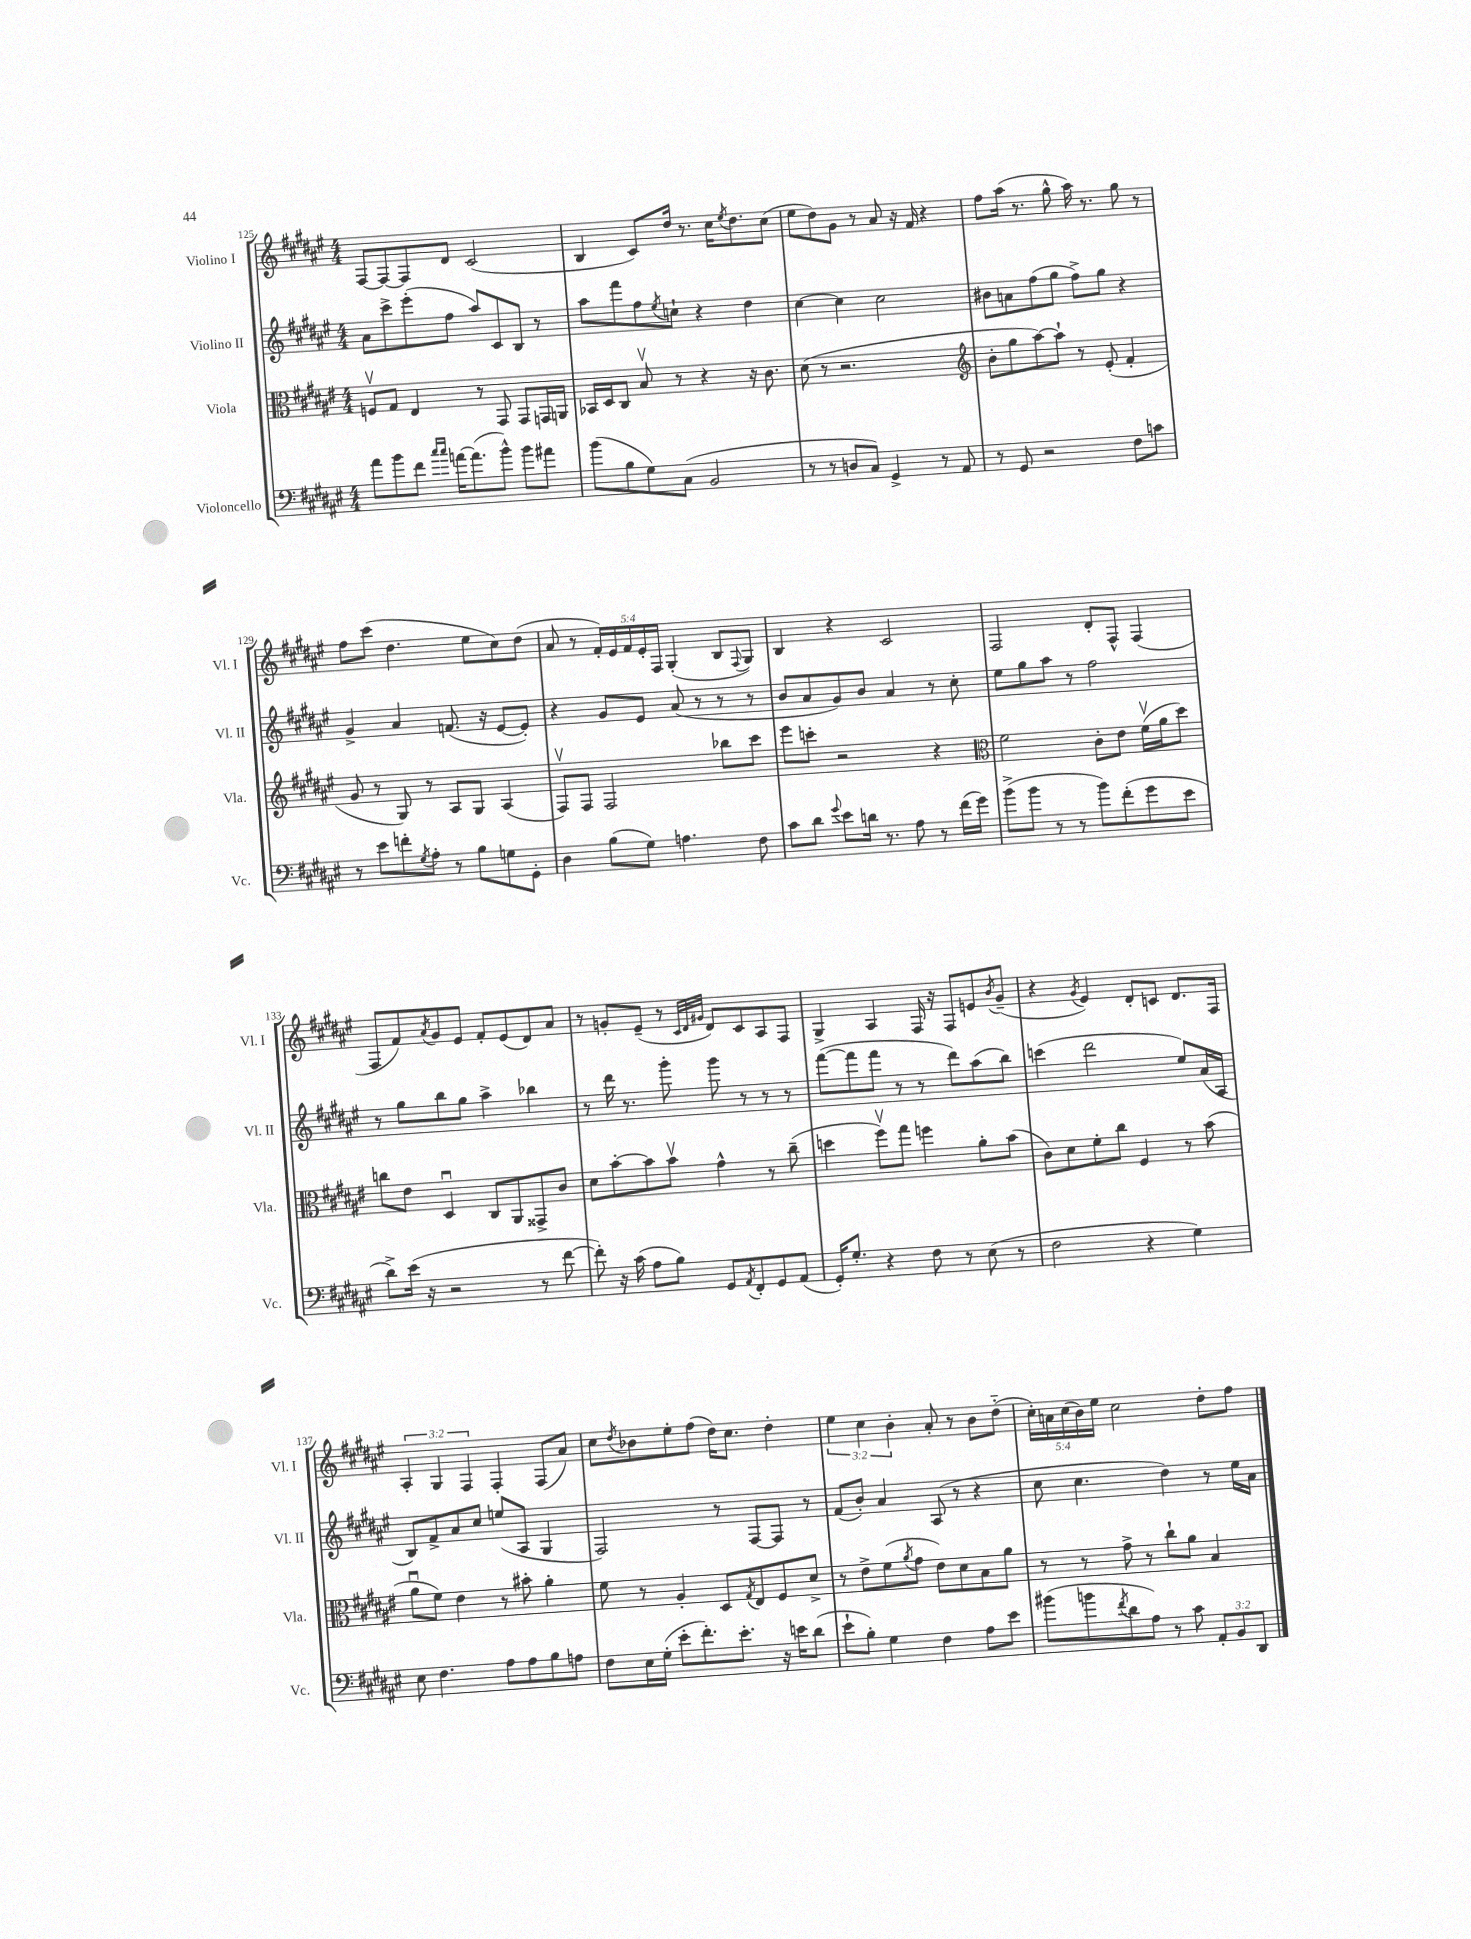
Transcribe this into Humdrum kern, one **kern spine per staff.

**kern	**kern	**kern	**kern
*staff4	*staff3	*staff2	*staff1
*clefF4	*clefC3	*clefG2	*clefG2
*k[f#c#g#d#a#e#]	*k[f#c#g#d#a#e#]	*k[f#c#g#d#a#e#]	*k[f#c#g#d#a#e#]
*M4/4	*M4/4	*M4/4	*M4/4
8a#	8Fv	8a#	[8F#
8b	8G#	8ccc#^	8F#_
8f#	4E#	(8eee#'	8F#]
16qqcc#	.	.	.
16qqcc#	.	.	.
[16a	.	8ff#	8d#
(8.a]	.	.	.
.	8r	8aa#)	(2c#
8b^^)	8GG#	8c#	.
8b	8GG#	8B	.
8a#	16GG	8r	.
.	16AA	.	.
=	=	=	=
(8b	16BB-	8aa#	4B
.	16D#	.	.
8B	8C#	8fff#	.
8G#)	8Bv	8ff#	8c#)
.	.	8qee#	.
(8C#	8r	8cc`	16dd#
.	.	.	8.r
2BB	4r	4r	.
.	.	.	16cc#
.	.	.	8qee#
.	.	.	8.dd#
.	16r	4dd#	.
.	8.c#	.	.
.	.	.	(8cc#
=	=	=	=
8r	(8d#	[4cc#	8ee#
8r	8r	.	8dd#)
8D	2.r	4cc#]	8g#
8C#)	.	.	8r
4GG#^	.	2cc#	8a#
.	.	.	16r
.	.	.	16f#
8r	.	.	4r
8AA#	.	.	.
=	=	=	=
*	*clefG2	*	*
8r	8b'	8b#	8ff#
8GG#	8gg#	8a	(16aa#
.	.	.	8.r
2r	[8aa#)	(8ff#	.
.	8aa#`]	8gg#	8gg#^^
.	8r	8ff#^)	16aa#)
.	.	.	8.r
.	(8e#'	8gg#	.
8F#	4f#'	4r	8gg#
8c	.	.	8r
=	=	=	=
8r	8g#	4g#^	8ff#
8e#	8r	.	(8ccc#
8f'	8G#)	4a#	4.dd#
8qG#	.	.	.
8A#'	8r	.	.
8r	8A#	(8.f	.
8B	8G#	.	8ee#
.	.	16r	.
8G	(4A#	[8e#	8cc#)
8GG#'	.	8e#'])	(8dd#
=	=	=	=
4D#	8F#v)	4r	8a#
.	8F#	.	8r
(8B	2F#	8g#	20f#')
.	.	.	20e#
.	.	.	20f#
8G#)	.	8e#	.
.	.	.	20e#'
.	.	.	20F#
4.A	.	(8a#	(4G#'
.	.	8r	.
.	8bb-	8r	8B
.	.	.	8qqF#
8F#	8ccc#	8r	8G#)
=	=	=	=
8c#	8eee#	8b	4B
8d#	8ccc'	8a#	.
8qqg#	.	.	.
8e#	2r	8g#)	4r
16d	.	8b	.
8.r	.	.	.
.	.	4a#	2c#
8A#	.	.	.
8r	4r	8r	.
(16f#	.	8cc#'	.
16g#)	.	.	.
=	=	=	=
*	*clefC3	*	*
(8b^	2f#	8ee#	2F#
8b	.	8gg#	.
8r	.	8aa#	.
8r	.	8r	.
8b)	8c#'	2ff#	8d#'
(8f#'	8e#	.	8F#^^
8g#	(16f#v	.	(4F#
.	16a#	.	.
8e#	8dd#)	.	.
=	=	=	=
8d#^)	8cc	8r	8F#
(16e#	8e#	8gg#	8f#)
16r	.	.	.
.	.	.	8qa#
2r	4D#u	8bb	8g#
.	.	8gg#	8e#
.	8C#	4aa#^	8f#'
.	8AA#	.	(8e#
8r	8GG##^	4bb-	8d#)
[8f#	8c#	.	8a#
=	=	=	=
8f#'])	8d#	8r	8r
16r	[8b'	16ddd#	8g'
(16c#	.	8.r	.
8A#	8b]	.	(8e#~
8B)	8bv	8ggg#'	8r
.	.	.	32qqc#
.	.	.	32qqd#
.	.	.	32qqg#
8GG#	4g#^^	8ggg#	8d#)
8qAA#	.	.	.
8FF#'	.	8r	8c#
8GG#	8r	8r	8A#
(8AA#	(8cc#~	8r	8F#
=	=	=	=
16GG#')	4dd	([8fff#	4G#^
8.G#'	.	.	.
.	.	8fff#]	.
4r	8ff#v)	8fff#	4A#
.	8gg#	8r	.
8F#	4ff	8r	16F#
.	.	.	16r
8r	.	8ddd#)	8F#
(8E#	8a#'	(8aa#	8e
.	.	.	8qb
8r	(8b	8bb)	(8g#~
=	=	=	=
2F#	8c#)	(4ccc	4r
.	8d#	.	.
.	.	.	8qg#
.	8f#'	2ddd#	4e#)
.	8cc#	.	.
4r	4F#	.	8d#'
.	.	.	8c
4G#)	8r	8ee#)	8.d#
.	(8b	(16a#	.
.	.	16A#	16F#
=	=	=	=
8E#	8a#u	8B)	6A#'
4.F#	8f#)	8f#^	.
.	.	.	6G#
.	4e#	8a#	.
.	.	.	6F#
.	.	8cc#	.
8A#	8r	(8ee	4F#'
8A#	8b#'	8A#	.
8B	4a#'	4G#	(8F#
8A	.	.	8a#)
=	=	=	=
8F#	8f#	2F#)	8cc#
.	.	.	8qdd#
16E#	8r	.	8b-
(16G#'	.	.	.
8e#'	4A#'	.	8ee#'
8.f#')	.	.	(8ff#
.	8D#	8r	16dd#)
8.e#'	.	.	8.cc#
.	8qG#	.	.
.	8E#	[8F#	.
16r	8F#	8F#]	4dd#'
16e	.	.	.
(8d#	8d#^	8r	.
=	=	=	=
8e#`	8r	(8f#	6ee#
8B')	8e#^	8b')	.
.	.	.	6cc#
4G#	(8f#	4a#	.
.	.	.	6b'
.	8qa#	.	.
.	8g#	.	.
4F#	8e#)	(8A#	8a#'
.	8d#	8r	8r
8A#	8B	4r	8b
8e#	8a#	.	(8dd#'~
=	=	=	=
(8b#	8r	8cc#	20cc#')
.	.	.	20a
.	.	.	(20cc#
8b	8r	4.cc#	.
.	.	.	20b)
.	.	.	20ee#
8qf#	.	.	.
8d#	8g#^	.	2cc#
8A#)	8r	.	.
8r	8cc#`	4dd#)	.
8c#	8a#	.	.
12AA#'	4B	8r	8dd#'
12BB	.	.	.
.	.	16ee#	8ff#
12DD#	.	.	.
.	.	16a#	.
==	==	==	==
*-	*-	*-	*-
